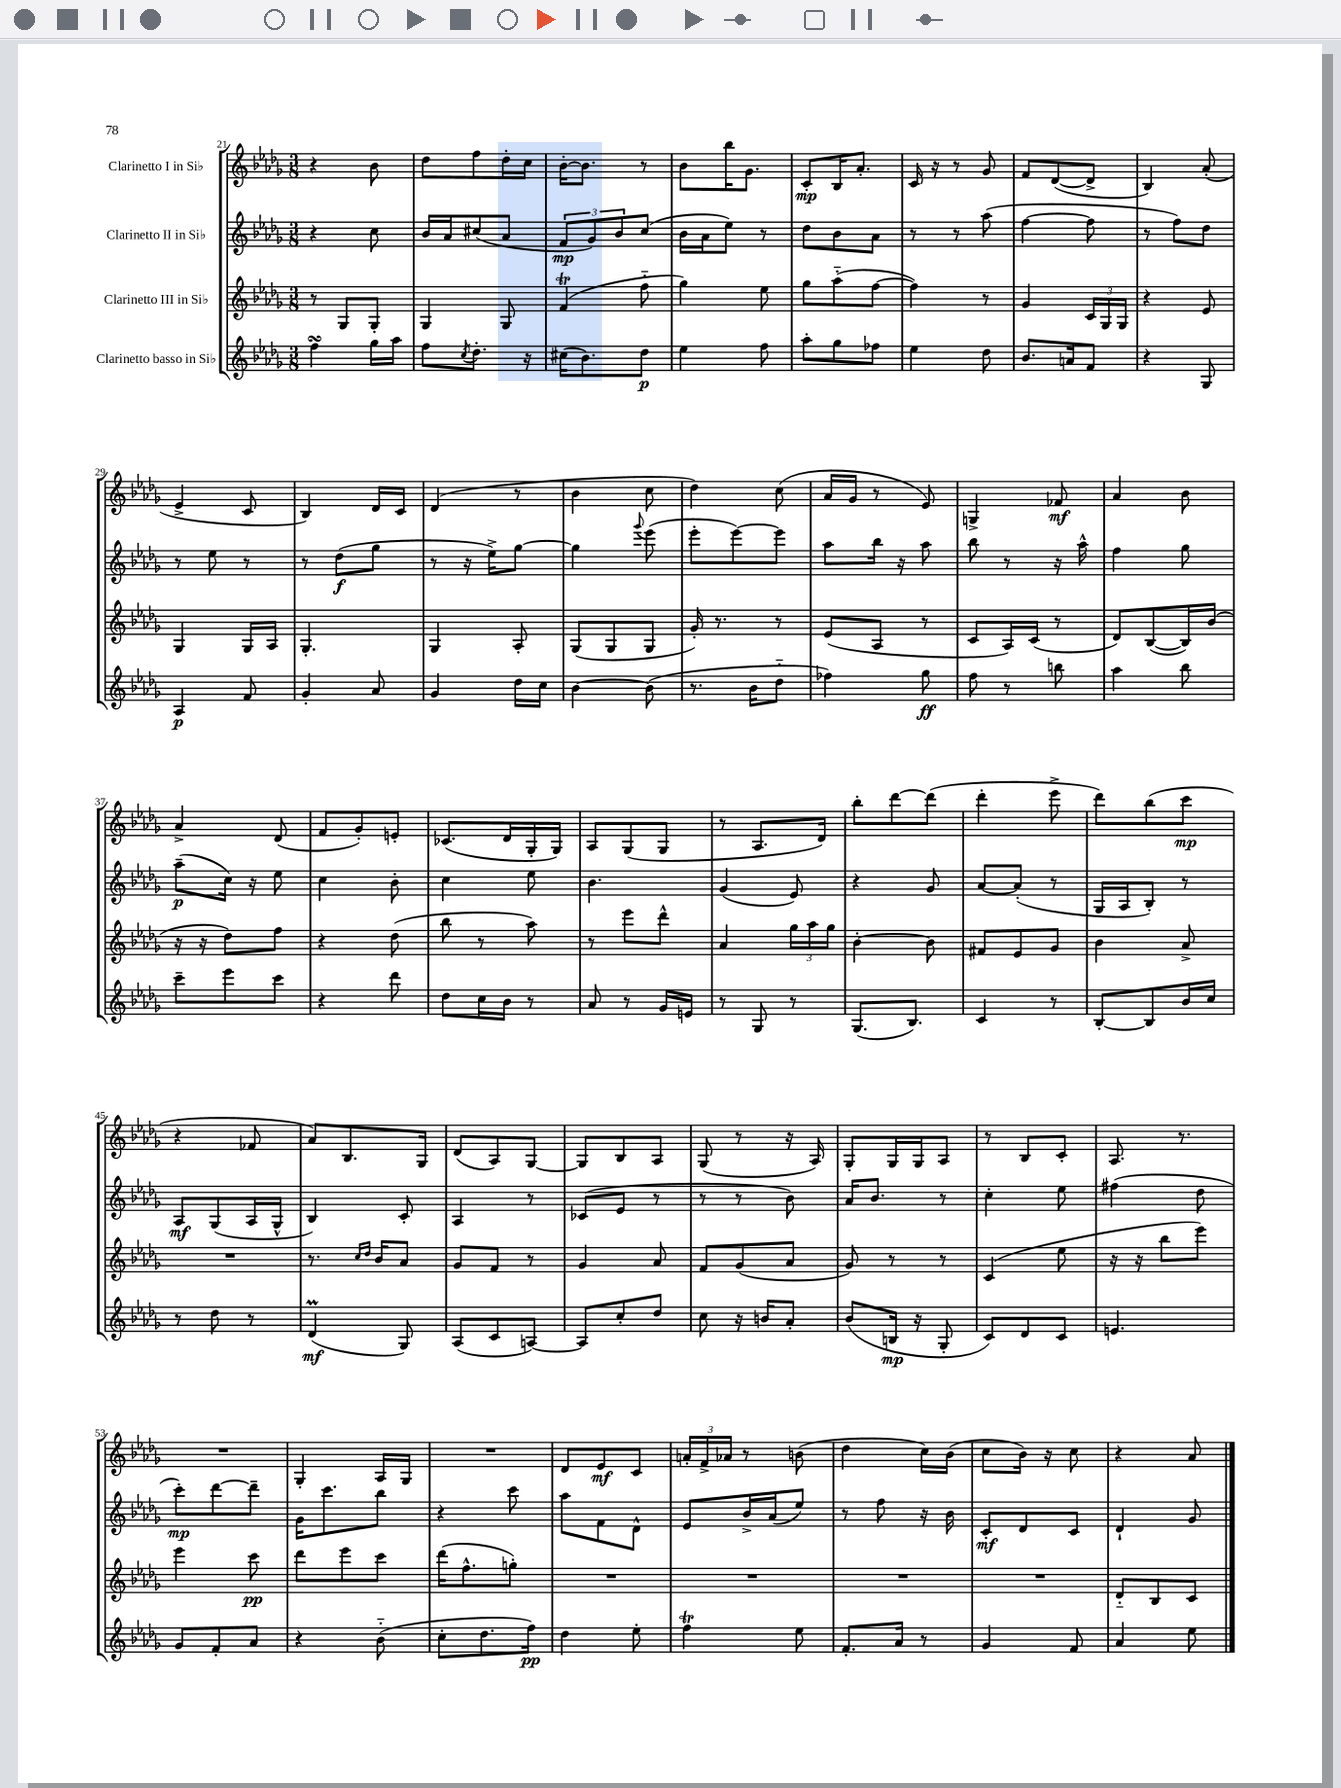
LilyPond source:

<<
\new StaffGroup <<
\new Staff = "s0" \with { instrumentName = "Clarinetto I in Sib" } {
    \clef treble \key des \major \numericTimeSignature \time 3/8
    r4 bes'8 |
    des''8 f''8 des''16-. c''16 |
    bes'16~-. bes'8. r8 |
    bes'8 bes''16 ges'8. |
    c'8-.\mp bes16 aes'8.-. |
    c'16 r16 r8 ges'8 |
    f'8 des'8~( des'8-> |
    bes4) aes'8-.( |
    ees'4-> c'8 |
    bes4) des'16 c'16 |
    des'4( r8 |
    bes'4 c''8 |
    des''4) c''8( |
    aes'16 ges'16 r8 ees'8) |
    g4-> fes'8\mf |
    aes'4 bes'8 |
    aes'4-> des'8( |
    f'8 ges'8-.) e'8-. |
    ces'8.( des'16 ges16-. ges16) |
    aes8 ges8( ges8 |
    r8 aes8. des'16) |
    bes''8-. des'''8~ des'''8( |
    des'''4-. ees'''8-> |
    des'''8) bes''8( c'''8\mp |
    r4 fes'8 |
    aes'8) bes8. ges16 |
    des'8( aes8) ges8~ |
    ges8 bes8 aes8 |
    ges8( r8 r16 aes16) |
    ges8-. ges16 ges16 aes8 |
    r8 bes8 c'8-. |
    aes8. r8. |
    R4. |
    ges4-. aes16 ges16 |
    R4. |
    des'8 ees'8\mf c'8 |
    \tuplet 3/2 { a'16-. f'16-> aes'16 } r8 b'8( |
    des''4 c''16) bes'16( |
    c''8 bes'16) r16 c''8 |
    r4 aes'8 \bar "|." |
}
\new Staff = "s1" \with { instrumentName = "Clarinetto II in Sib" } {
    \clef treble \key des \major \numericTimeSignature \time 3/8
    r4 c''8 |
    bes'16 aes'16 cis''8( aes'8 |
    \tuplet 3/2 { f'8\mp ges'8) bes'8 } c''8( |
    bes'16 aes'16 ees''8) r8 |
    des''8 bes'8 aes'8 |
    r8 r8 aes''8( |
    f''4~ f''8 |
    r8 f''8) des''8 |
    r8 ees''8 r8 |
    r8 des''8\f( ges''8 |
    r8 r16 ees''16->) ges''8~ |
    ges''4 \appoggiatura { ges'''8 } ees'''8( |
    ees'''8-. ees'''8~) ees'''8 |
    aes''8 bes''16 r16 aes''8 |
    bes''8 r8 r16 aes''16-^ |
    f''4 ges''8 |
    aes''8--\p( c''16) r16 ees''8 |
    c''4 bes'8-. |
    c''4 ees''8 |
    bes'4. |
    ges'4( ees'8) |
    r4 ges'8 |
    aes'8~ aes'8-.( r8 |
    ges16 aes16 bes8-.) r8 |
    aes8\mf ges8( aes16 ges16-^ |
    bes4) c'8-. |
    aes4 r8 |
    ces'8( ees'8 r8 |
    r8 r8 bes'8) |
    aes'16 bes'8. r8 |
    c''4-. ees''8 |
    fis''4( des''8 |
    c'''8-.\mp) des'''8~ des'''8-- |
    ges'16 c'''8. bes''8 |
    r4 c'''8 |
    aes''8 f'8 des'8-^ |
    ees'8 bes'16-> aes'16( ees''8) |
    r8 f''8 r16 bes'16 |
    c'8-.\mf des'8 c'8 |
    des'4-! ges'8 \bar "|." |
}
\new Staff = "s2" \with { instrumentName = "Clarinetto III in Sib" } {
    \clef treble \key des \major \numericTimeSignature \time 3/8
    r8 ges8 ges8-. |
    ges4 ges8 |
    f'4\trill( f''8-_ |
    ges''4) ees''8 |
    ges''8 aes''8-_( f''8~ |
    f''4) r8 |
    ges'4 \tuplet 3/2 { c'16 ges16 ges16 } |
    r4 ees'8 |
    ges4 ges16 aes16 |
    ges4.-. |
    ges4 aes8-. |
    ges8( ges8 ges8 |
    ges'16-.) r8. r8 |
    ees'8( aes8 r8 |
    c'8 aes16) c'16( r8 |
    des'8) bes8~( bes16) bes'16( |
    r16 r16 des''8) f''8 |
    r4 des''8( |
    bes''8 r8 aes''8) |
    r8 ees'''8 des'''8-^ |
    aes'4 \tuplet 3/2 { ges''16 aes''16 ges''16 } |
    bes'4~-. bes'8 |
    fis'8 ees'8 ges'8 |
    bes'4 aes'8-> |
    R4. |
    r8. \grace { c''16 des''16 } bes'16 aes'8 |
    ges'8 f'8 r8 |
    ges'4 aes'8 |
    f'8 ges'8( aes'8 |
    ges'8) r8 r8 |
    c'4( ees''8 |
    r16 r16 bes''8 ees'''8) |
    ees'''4 c'''8\pp |
    des'''8 ees'''8 c'''8 |
    des'''16( f''8.-^ g''8-.) |
    R4. |
    R4. |
    R4. |
    R4. |
    des'8-_ bes8 c'8 \bar "|." |
}
\new Staff = "s3" \with { instrumentName = "Clarinetto basso in Sib" } {
    \clef treble \key des \major \numericTimeSignature \time 3/8
    f''4\turn ges''16 aes''16 |
    f''8 \acciaccatura { c''8 } des''8.-. r16 |
    cis''16( bes'8.) des''8\p |
    ees''4 f''8 |
    aes''8-. ges''8 fes''8 |
    ees''4 des''8 |
    bes'8. a'16 f'8 |
    r4 ges8 |
    aes4\p f'8 |
    ges'4-. aes'8 |
    ges'4 des''16 c''16 |
    bes'4~ bes'8( |
    r8. bes'16 des''8-_ |
    fes''4) ges''8\ff |
    f''8 r8 b''8 |
    aes''4 bes''8 |
    c'''8-- ees'''8 c'''8 |
    r4 des'''8 |
    des''8 c''16 bes'16 r8 |
    aes'8 r8 ges'16 e'16 |
    r8 ges8 r8 |
    ges8.( bes8.) |
    c'4 r8 |
    bes8~-. bes8 bes'16 c''16 |
    r8 des''8 r8 |
    des'4\prall\mf( ges8) |
    aes8( c'8 a8~) |
    a8 c''8-. des''8 |
    c''8 r16 b'16 aes'8-. |
    bes'8( b16\mp r16 ges8-. |
    c'8) des'8 c'8 |
    e'4. |
    ges'8 f'8-. aes'8 |
    r4 bes'8-_( |
    c''8-. des''8. f''16\pp) |
    des''4 ees''8-. |
    f''4\trill ees''8 |
    f'8.-. aes'16 r8 |
    ges'4 f'8 |
    aes'4 ees''8 \bar "|." |
}
>>
>>
\layout { \context { \Score currentBarNumber = #21 } }
